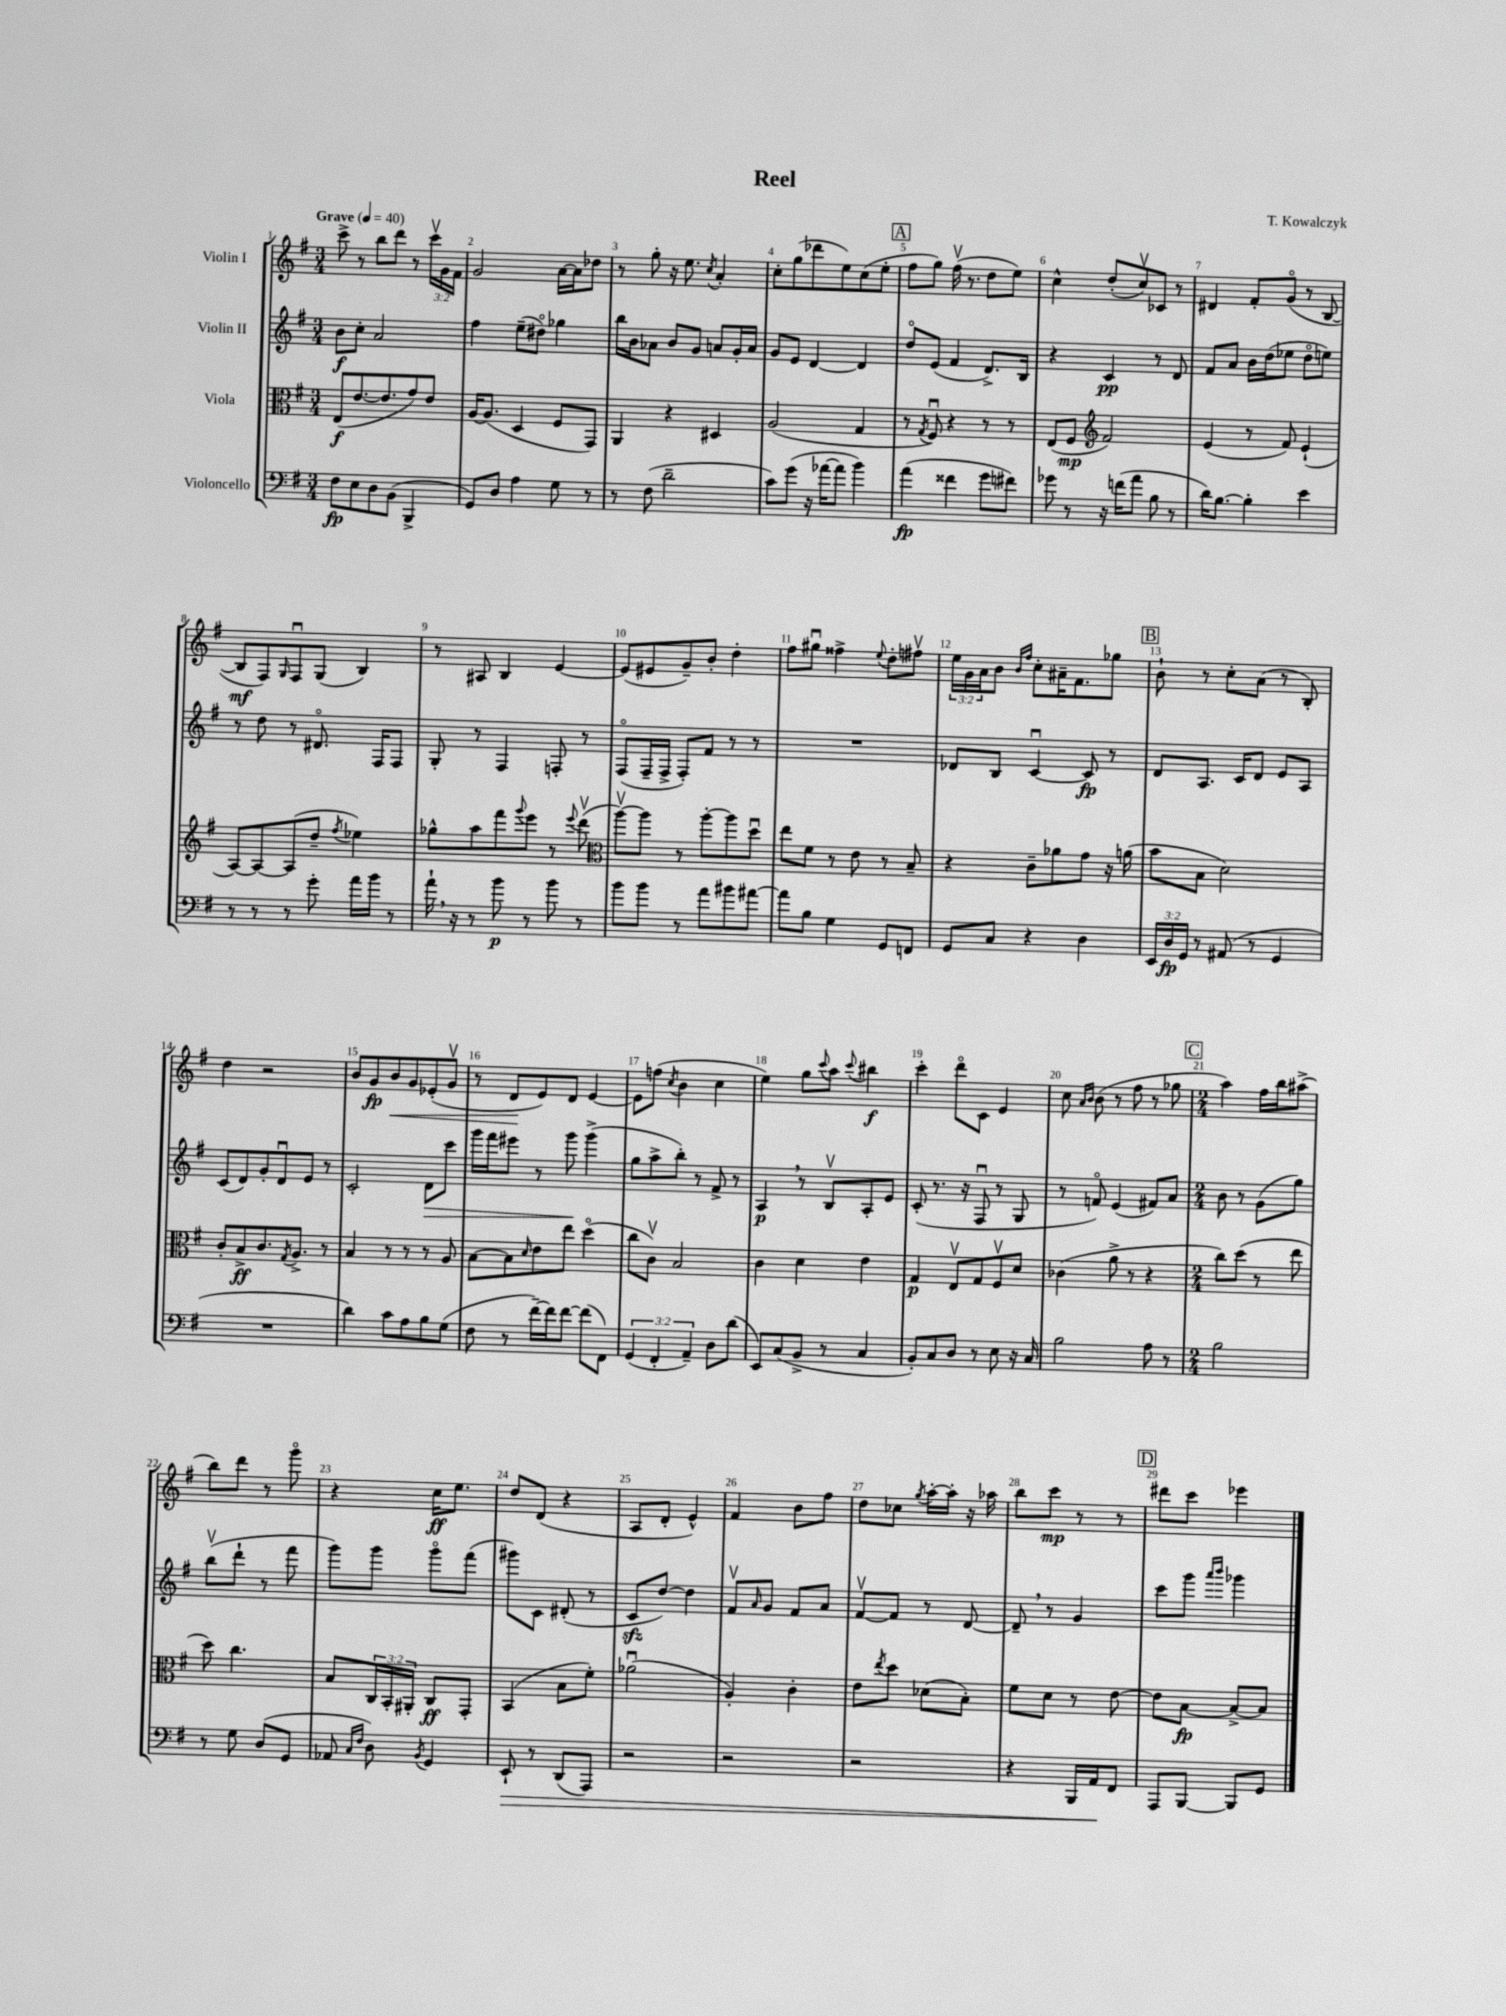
\header { title = "Reel" composer = "T. Kowalczyk" }
<<
\new StaffGroup <<
\new Staff = "s0" \with { instrumentName = "Violin I" } {
    \clef treble \key g \major \numericTimeSignature \time 3/4 \override Staff.TupletNumber.text = #tuplet-number::calc-fraction-text \tempo "Grave" 4 = 40
    c'''8-> r8 b''8 d'''8 r8 \tuplet 3/2 { c'''16\upbow g'16 fis'16 } |
    g'2 a'16~ a'16 des''8 |
    r8 g''8-. r16 e''8. \acciaccatura { c''8 } a'4-. |
    c''8-. g''8( des'''8 e''8) c''8( e''8-. |
    \mark \markup { \box "A" } fis''8 g''8) fis''16\upbow( r8. d''8 e''8) |
    c''4-^ d''8-.( c''8\upbow) ces'8 r8 |
    dis'4 fis'8-. g'8\flageolet( r8 b8~ |
    b8\mf fis8) \grace { g16 } fis8\downbow g8( b4) |
    r8 ais8 b4 e'4~ |
    e'8( eis'8 g'8--) b'8-. d''4-. |
    fis''8 gis''8\downbow fisis''4-> \appoggiatura { e''8 } d''8-. fis''8\upbow |
    \tuplet 3/2 { e''16 g'16 a'16 } b'8 \grace { b'16 fis''16 } c''8-. ais'16-- fis'8. ges''8 |
    \mark \markup { \box "B" } b'8-! r8 c''8-. a'8( r8 b8-.) |
    d''4 r2 |
    b'8 g'8\fp b'8\< g'8 ees'8-.( g'8\upbow |
    r8 d'8\! e'8) d'8 e'4~ |
    e'8 f''8( \acciaccatura { c''8 } b'4 c''4 |
    e''4) g''8 \appoggiatura { c'''8 } a''8 \appoggiatura { c'''8 } bis''4\f |
    c'''4-. d'''8\flageolet c'8 e'4 |
    c''8 \grace { a'16 b'16 } b'8( r8 fis''8 r8 ges''8 |
    \mark \markup { \box "C" } \numericTimeSignature \time 2/4 a''4) fis''16 b''16 ais''8->( |
    b''8) d'''8 r8 g'''8\flageolet |
    r4 c''16\ff e''8. |
    d''8 d'8( r4 |
    a8 d'8-. e'4-^) |
    fis'4 b'8 fis''8 |
    d''8 ces''8 \acciaccatura { g''8 } a''16~-. a''16-. r16 aes''16 |
    b''8 c'''8\mp r8 r8 |
    \mark \markup { \box "D" } dis'''8 c'''8 ees'''4 \bar "|." |
}
\new Staff = "s1" \with { instrumentName = "Violin II" } {
    \clef treble \key g \major \numericTimeSignature \time 3/4
    b'8\f c''8-. a'2 |
    fis''4 e''8--( dis''8\flageolet) ges''4 |
    b''16 b'16 aes'8 b'8 g'8 a'8 g'16-. a'16 |
    g'8 e'8 d'4~ d'4 |
    \mark \markup { \box "A" } d''8\flageolet e'8( fis'4 d'8.->) b16 |
    r4 c'4\pp r8 d'8 |
    fis'8 a'8 b'16 d''16( ees''8 d''8\flageolet e''8) |
    r8 d''8 r8 dis'8.\flageolet fis16 fis8 |
    g8-. r8 fis4 f8-. r8 |
    fis8\flageolet( fis16-- fis16-> fis8-.) fis'8 r8 r8 |
    R2. |
    des'8 b8 c'4~\downbow c'8\fp r8 |
    \mark \markup { \box "B" } d'8 a8. c'16 d'8 e'8 a8 |
    c'8( d'8) g'8-. d'8\downbow e'8 r8 |
    c'2-. d'8\> c'''8 |
    g'''16 fis'''16 eis'''8 r8 g'''8\! g'''4->( |
    g''8 a''8-> b''8-.) r8 fis'8-> r8 |
    a4\p \breathe r8 b8\upbow a8-. e'8 |
    c'8-.( r8. r16 fis8\downbow r8 g8 |
    r8 f'8\flageolet) e'4( fis'8) a'8 |
    \mark \markup { \box "C" } \numericTimeSignature \time 2/4 b'8 r8 g'8( g''8) |
    b''8\upbow( d'''8-! r8 fis'''8 |
    g'''8) g'''8 g'''8\flageolet fis'''8( |
    gis'''8) c'8 dis'8-.( r8 |
    c'8\sfz d''8~) d''4 |
    fis'8\upbow \grace { a'16 } g'8 fis'8 a'8 |
    fis'8~\upbow fis'8 r8 d'8~ |
    d'8-- \breathe r8 g'4 |
    \mark \markup { \box "D" } c'''8 g'''8 \grace { a'''16 b'''16 } ges'''4 \bar "|." |
}
\new Staff = "s2" \with { instrumentName = "Viola" } {
    \clef alto \key g \major \numericTimeSignature \time 3/4 \override Staff.TupletNumber.text = #tuplet-number::calc-fraction-text
    e8\f( e'8.~ e'8. g'8) e'8 |
    a16~ a8.( d4 fis8 g,8) |
    a,4 r4 dis4 |
    a2( g4 |
    \mark \markup { \box "A" } r8 \acciaccatura { g8 } fis8\downbow) r4 r8 r8 |
    e8( fis8\mp \clef treble fis'2) |
    e'4( r8 fis'8) e'4-!( |
    a8~) a8~ a8( d''8-- \acciaccatura { fis''8 } ees''4) |
    ges''8-^ a''8 fis'''8 \appoggiatura { g'''8 } e'''8 r8 \appoggiatura { e'''8 } d'''8\upbow( |
    \clef alto a''8~\upbow) a''8 r8 a''8~-. a''8 d''8\downbow |
    e''8 fis'8 r8 e'8 r8 b8-- |
    r4 c'8-- aes'8 g'8 r16 a'16( |
    \mark \markup { \box "B" } b'8 b8 d'2) |
    c'8-. b8->\ff c'8. \acciaccatura { g8 } a8.-> r8 |
    b4 r8 r8 r8 a8 |
    b8~ b8 \grace { d'16 } e'8 e''8 d''4\flageolet( |
    c''8 c'8\upbow) b2 |
    c'4 d'4 e'4 |
    g4\p e8\upbow g8 fis8\upbow d'8 |
    ces'4( a'8-> r8 r4 |
    \mark \markup { \box "C" } \numericTimeSignature \time 2/4 c''8) d''8( r8 e''8 |
    d''8) c''4. |
    b8 \tuplet 3/2 { c16 b,16-. ais,16-. } c8\ff g,8-. |
    b,4( b8 fis'8-.) |
    aes'2\downbow( |
    a4-.) c'4-. |
    e'8 \acciaccatura { e''8 } d''8 des'8( b8-.) |
    fis'8 d'8 r8 e'8~ |
    \mark \markup { \box "D" } e'8 b8~\fp b8~-> b8 \bar "|." |
}
\new Staff = "s3" \with { instrumentName = "Violoncello" } {
    \clef bass \key g \major \numericTimeSignature \time 3/4 \override Staff.TupletNumber.text = #tuplet-number::calc-fraction-text
    fis8\fp e8 d8 b,8( b,,4-> |
    g,8) d8 a4 g8 r8 |
    r8 fis8( d'2-- |
    c'8) g'8( r16 aes'16~ aes'8 b'4) |
    \mark \markup { \box "A" } a'4\fp( fisis'4 g'8 fis'8) |
    ges'8 r8 r16 f'16( a'8 b8 r8 |
    d'16) b8.~ b4-. e'4 |
    r8 r8 r8 g'8-. a'16 b'16 r8 |
    a'16-! \breathe r16 r8 b'8\p r8 b'8 r8 |
    b'8 b'8 r8 a'8 bis'8 ais'8~ |
    ais'8 b8 g4 g,8 f,8 |
    g,8 c8 r4 d4 |
    \mark \markup { \box "B" } \tuplet 3/2 { e,16 d16\fp g,16 } r8 ais,8( r8 g,4 |
    R2. |
    d'4) c'8 a8 b8 g8( |
    fis8 r8 fis'16~--) fis'16 fis'8~ fis'8( fis,8) |
    \tuplet 3/2 { g,4( fis,4-. a,4--) } d8 d'8( |
    e,8) c8( b,8-> r8 c4 |
    b,8-.) c8 d8 r8 e8 r16 c16 |
    b2 a8 r8 |
    \mark \markup { \box "C" } \numericTimeSignature \time 2/4 b2 |
    r8 g8 d8( g,8 |
    aes,8 \grace { c16 fis16 } d8) \acciaccatura { b,8 } g,4 |
    e,8-!\> r8 d,8( a,,8) |
    r2 |
    r2 |
    r2 |
    r4 b,,16 a,16\! fis,8 |
    \mark \markup { \box "D" } a,,8 b,,8~ b,,8 g,8 \bar "|." |
}
>>
>>
\layout { \context { \Score \override BarNumber.break-visibility = ##(#f #t #t) barNumberVisibility = #all-bar-numbers-visible } }
